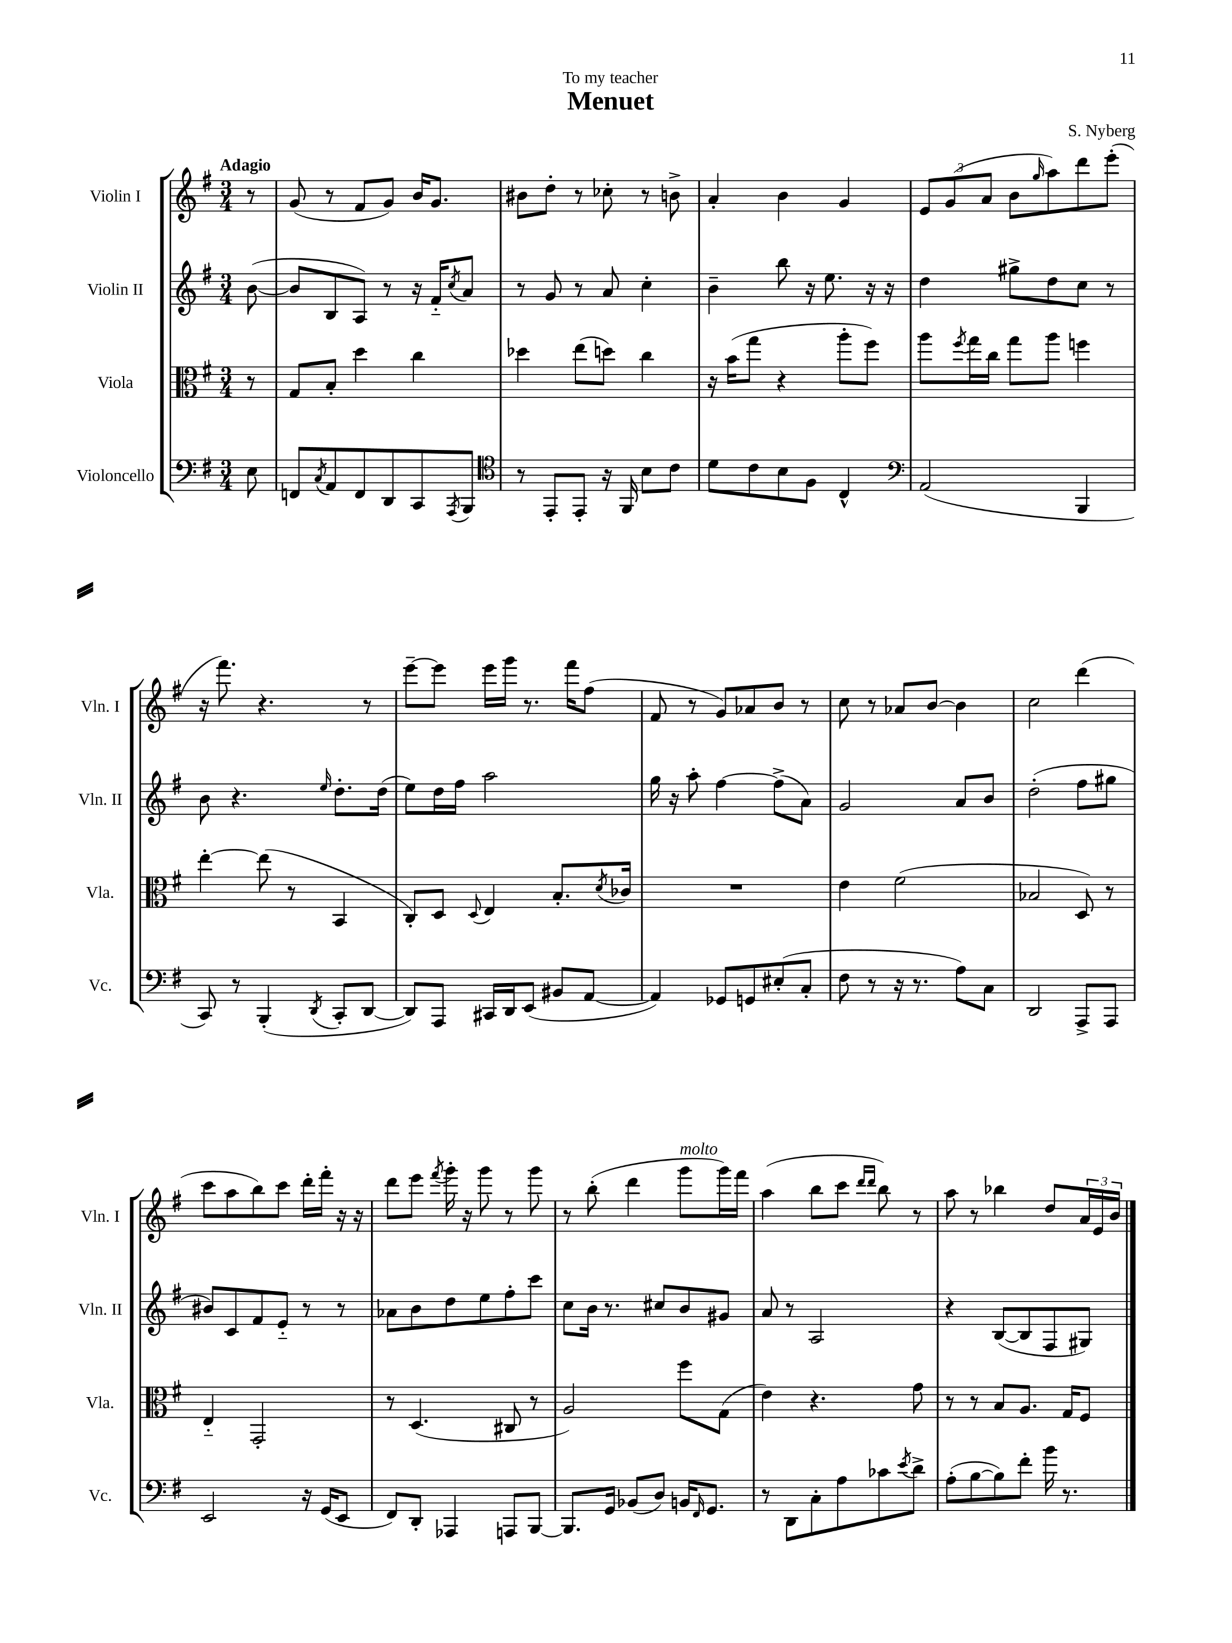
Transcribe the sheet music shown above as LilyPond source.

\header { title = "Menuet" composer = "S. Nyberg" dedication = "To my teacher" }
<<
\new StaffGroup <<
\new Staff = "s0" \with { instrumentName = "Violin I" shortInstrumentName = "Vln. I" } {
    \clef treble \key g \major \numericTimeSignature \time 3/4 \partial 8 \tempo "Adagio"
    r8 |
    g'8( r8 fis'8 g'8) b'16 g'8. |
    bis'8 d''8-. r8 ces''8-. r8 b'8-> |
    a'4-. b'4 g'4 |
    \tuplet 3/2 { e'8 g'8( a'8 } b'8 \grace { g''16 } a''8) d'''8 e'''8-.( |
    r16 fis'''8.) r4. r8 |
    e'''8~-- e'''8 e'''16 g'''16 r8. fis'''16 fis''8( |
    fis'8 r8 g'8) aes'8 b'8 r8 |
    c''8 r8 aes'8 b'8~ b'4 |
    c''2 d'''4( |
    c'''8 a''8 b''8) c'''8 d'''16-. fis'''16-. r16 r16 |
    d'''8 e'''8 \acciaccatura { fis'''8 } g'''16-. r16 g'''8 r8 g'''8 |
    r8 b''8-.( d'''4 g'''8^\markup { \italic "molto" } g'''16) fis'''16 |
    a''4( b''8 c'''8 \grace { d'''16 d'''16 } b''8) r8 |
    a''8 r8 bes''4 d''8 \tuplet 3/2 { a'16 e'16 b'16 } \bar "|." |
}
\new Staff = "s1" \with { instrumentName = "Violin II" shortInstrumentName = "Vln. II" } {
    \clef treble \key g \major \numericTimeSignature \time 3/4 \partial 8
    b'8~( |
    b'8 b8 a8) r8 r16 fis'16-_ \acciaccatura { c''8 } a'8 |
    r8 g'8 r8 a'8 c''4-. |
    b'4-- b''8 r16 e''8. r16 r16 |
    d''4 gis''8-> d''8 c''8 r8 |
    b'8 r4. \grace { e''16 } d''8.-. d''16( |
    e''8) d''16 fis''16 a''2 |
    g''16 r16 a''8-. fis''4~ fis''8->( a'8) |
    g'2 a'8 b'8 |
    d''2-.( fis''8 gis''8 |
    bis'8) c'8 fis'8 e'8-_ r8 r8 |
    aes'8 b'8 d''8 e''8 fis''8-. c'''8 |
    c''8 b'16 r8. cis''8 b'8 gis'8 |
    a'8 r8 a2 |
    r4 b8~( b8 fis8 gis8) \bar "|." |
}
\new Staff = "s2" \with { instrumentName = "Viola" shortInstrumentName = "Vla." } {
    \clef alto \key g \major \numericTimeSignature \time 3/4 \partial 8
    r8 |
    g8 b8-. d''4 c''4 |
    des''4 e''8( d''8) c''4 |
    r16 b'16( g''8 r4 a''8-. fis''8) |
    a''8 \acciaccatura { fis''8 } g''16 c''16 g''8 a''8 f''4 |
    e''4~-. e''8( r8 b,4 |
    c8-.) d8 \appoggiatura { d8 } e4 b8.-. \acciaccatura { d'8 } ces'16 |
    R2. |
    e'4 fis'2( |
    bes2 d8) r8 |
    e4-_ g,2-. |
    r8 d4.( cis8 r8 |
    a2) fis''8 g8( |
    e'4) r4. g'8 |
    r8 r8 b8 a8. g16 fis8 \bar "|." |
}
\new Staff = "s3" \with { instrumentName = "Violoncello" shortInstrumentName = "Vc." } {
    \clef bass \key g \major \numericTimeSignature \time 3/4 \partial 8
    e8 |
    f,8 \acciaccatura { c8 } a,8 f,8 d,8 c,8 \acciaccatura { a,,8 } b,,8 |
    \clef tenor r8 e,8-. e,8-. r16 fis,16 b8 c'8 |
    d'8 c'8 b8 fis8 c4-^ |
    \clef bass a,2( b,,4 |
    c,8) r8 b,,4-.( \acciaccatura { d,8 } c,8-. d,8~ |
    d,8) a,,8 cis,16 d,16 e,8( bis,8 a,8~ |
    a,4) ges,8 g,8 eis8-.( c8-. |
    fis8 r8 r16 r8. a8) c8 |
    d,2 a,,8-> a,,8 |
    e,2 r16 g,16( e,8 |
    fis,8) d,8-. aes,,4 a,,8 b,,8~ |
    b,,8. g,16 bes,8( d8) b,16 \grace { fis,16 } g,8. |
    r8 d,8 c8-. a8 ces'8 \acciaccatura { e'8 } d'8-> |
    a8-.( b8~ b8) fis'8-. b'16 r8. \bar "|." |
}
>>
>>
\layout { \context { \Score \remove "Bar_number_engraver" } }
